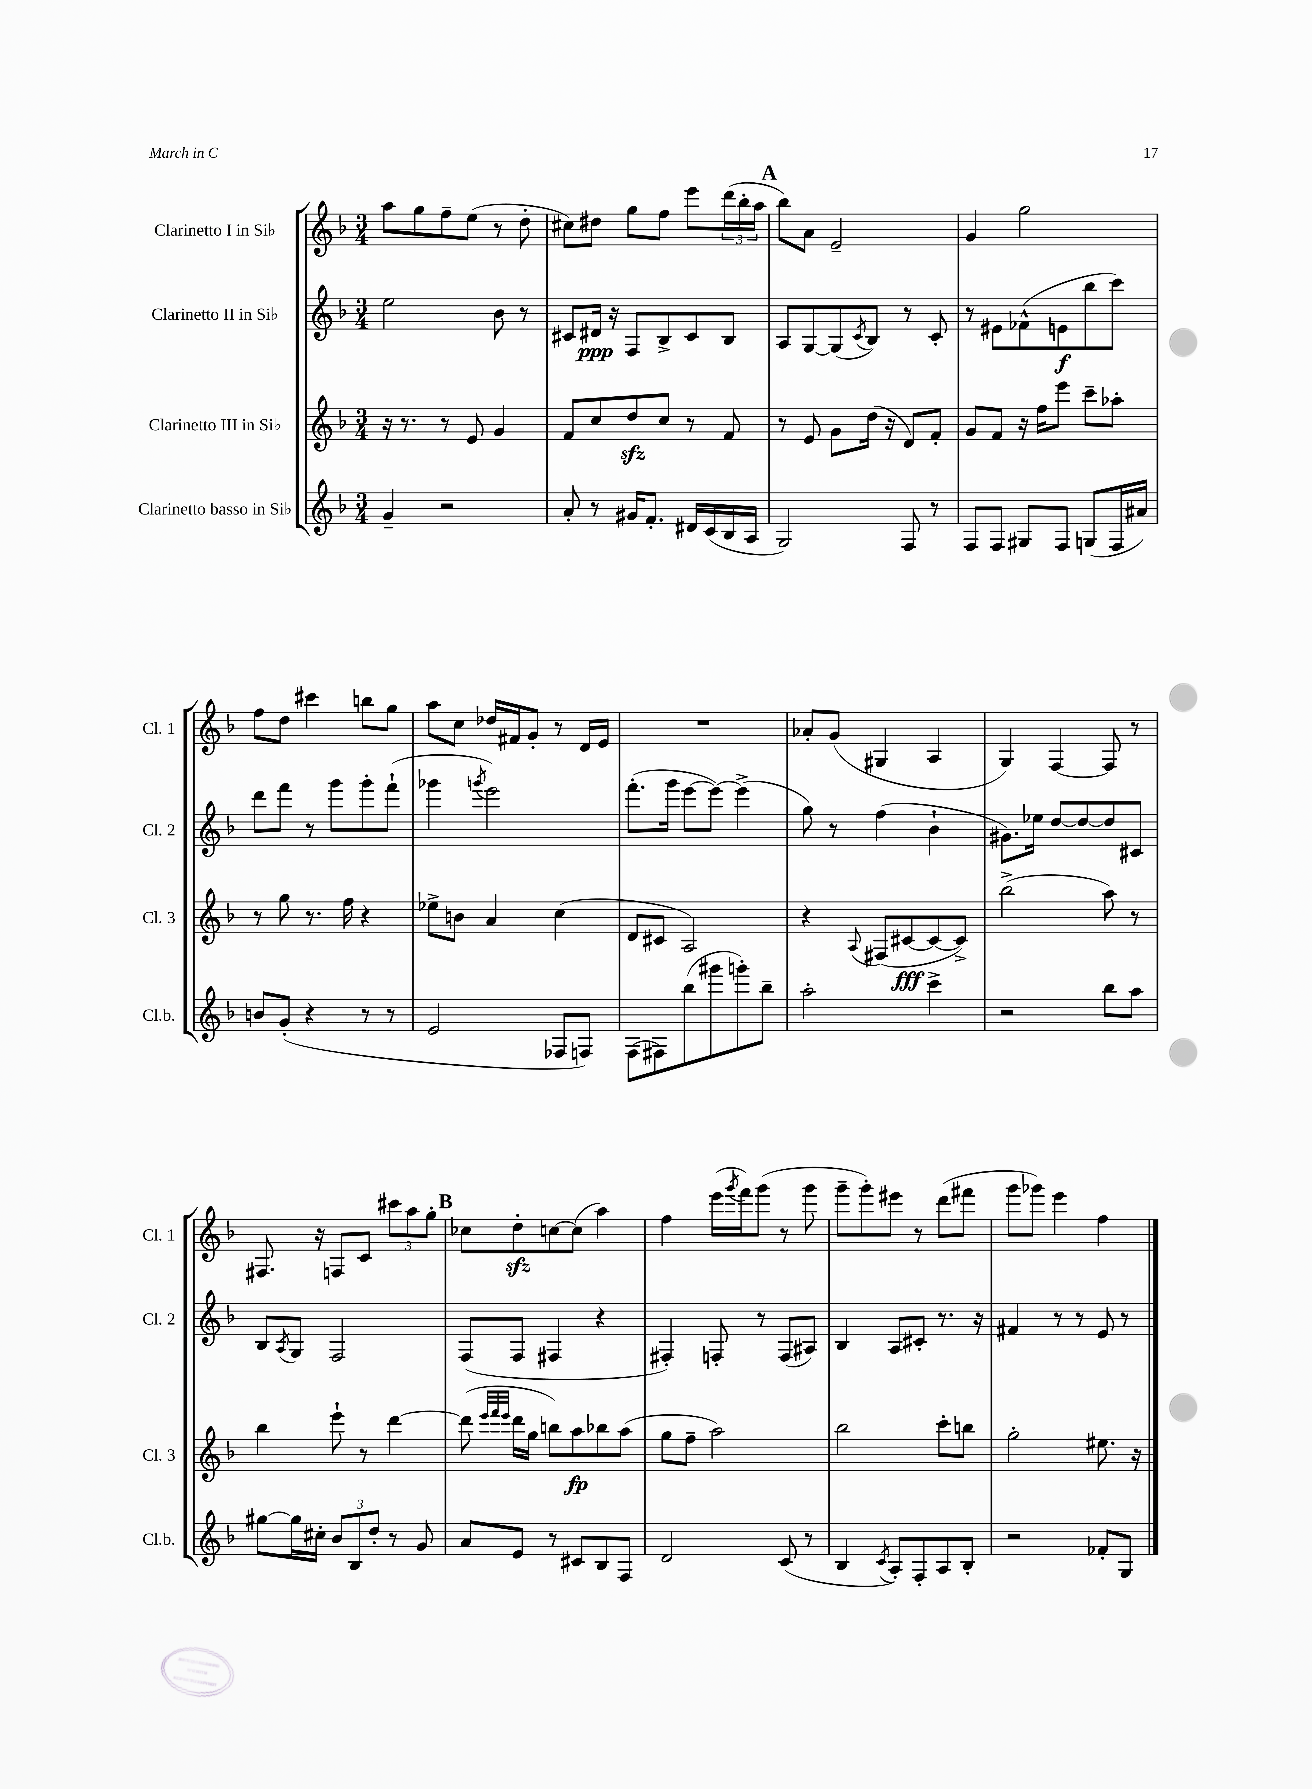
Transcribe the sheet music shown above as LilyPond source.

<<
\new StaffGroup <<
\new Staff = "s0" \with { instrumentName = "Clarinetto I in Sib" shortInstrumentName = "Cl. 1" } {
    \clef treble \key f \major \numericTimeSignature \time 3/4
    a''8 g''8 f''8-- e''8( r8 d''8-. |
    cis''8) dis''8 g''8 f''8 e'''8 \tuplet 3/2 { d'''16( bes''16-. a''16 } |
    \mark \markup { \bold "A" } bes''8) a'8 e'2-- |
    g'4 g''2 |
    f''8 d''8 cis'''4 b''8 g''8 |
    a''8 c''8 des''16 fis'16 g'8-. r8 d'16 e'16 |
    R2. |
    aes'8-. g'8( gis4 a4 |
    g4) f4~ f8 r8 |
    fis8. r16 f8 c'8 \tuplet 3/2 { cis'''8 a''8 g''8-. } |
    \mark \markup { \bold "B" } ces''8 d''8-.\sfz c''8~ c''8( a''4) |
    f''4 e'''16( \acciaccatura { g'''8 } f'''16) g'''8( r8 g'''8 |
    g'''8-- g'''8-.) eis'''8 r8 d'''8( fis'''8 |
    g'''8 ges'''8) e'''4 f''4 \bar "|." |
}
\new Staff = "s1" \with { instrumentName = "Clarinetto II in Sib" shortInstrumentName = "Cl. 2" } {
    \clef treble \key f \major \numericTimeSignature \time 3/4
    e''2 bes'8 r8 |
    cis'8 dis'16\ppp r16 f8 bes8-> cis'8 bes8 |
    \mark \markup { \bold "A" } a8 g8~ g8( \acciaccatura { c'8 } bes8) r8 c'8-. |
    r8 eis'8 fes'8-^( e'8\f bes''8 c'''8) |
    d'''8 f'''8 r8 g'''8 g'''8-. f'''8-!( |
    ges'''4 \acciaccatura { g'''8 } e'''2) |
    f'''8.-.( g'''16 e'''8~ e'''8~) e'''4->( |
    g''8) r8 f''4( bes'4-! |
    gis'8.) ees''16 d''8~ d''8~ d''8 cis'8 |
    bes8 \acciaccatura { a8 } g8 f2 |
    \mark \markup { \bold "B" } f8( f8 fis4 r4 |
    fis4-.) f8-. r8 f8( ais8) |
    bes4 a8 cis'8-. r8. r16 |
    fis'4 r8 r8 e'8 r8 \bar "|." |
}
\new Staff = "s2" \with { instrumentName = "Clarinetto III in Sib" shortInstrumentName = "Cl. 3" } {
    \clef treble \key f \major \numericTimeSignature \time 3/4
    r16 r8. r8 e'8 g'4 |
    f'8 c''8 d''8\sfz c''8 r8 f'8 |
    \mark \markup { \bold "A" } r8 e'8 g'8 d''16( r16 d'8) f'8-. |
    g'8 f'8 r16 f''16 e'''8 c'''8-- aes''8-. |
    r8 g''8 r8. f''16 r4 |
    ees''8-> b'8 a'4 c''4( |
    d'8 cis'8 a2) |
    r4 \appoggiatura { a8 } fis8( cis'8~\fff cis'8~ cis'8->) |
    bes''2->( a''8) r8 |
    bes''4 e'''8-! r8 d'''4~ |
    \mark \markup { \bold "B" } d'''8( \grace { e'''32 f'''32 e'''32 } d'''16 g''16 b''8) a''8\fp bes''8 a''8( |
    g''8 f''8-- a''2) |
    bes''2 c'''8-. b''8 |
    g''2-. eis''8. r16 \bar "|." |
}
\new Staff = "s3" \with { instrumentName = "Clarinetto basso in Sib" shortInstrumentName = "Cl.b." } {
    \clef treble \key f \major \numericTimeSignature \time 3/4
    g'4-- r2 |
    a'8-. r8 gis'16 f'8.-. dis'16 c'16( bes16 a16 |
    \mark \markup { \bold "A" } g2) f8 r8 |
    f8 f8 gis8 f8 g8( f16 ais'16) |
    b'8 g'8-.( r4 r8 r8 |
    e'2 fes8 f8) |
    f8( fis8) bes''8( gis'''8 g'''8-.) bes''8-- |
    a''2-. c'''4-> |
    r2 bes''8 a''8 |
    gis''8~ gis''16 cis''16-. \tuplet 3/2 { bes'8 bes8 d''8-. } r8 g'8 |
    \mark \markup { \bold "B" } a'8 e'8 r8 cis'8 bes8 f8 |
    d'2 c'8( r8 |
    bes4 \acciaccatura { c'8 } a8-.) f8-. a8 bes8-. |
    r2 fes'8-. g8 \bar "|." |
}
>>
>>
\layout { \context { \Score \remove "Bar_number_engraver" } }
